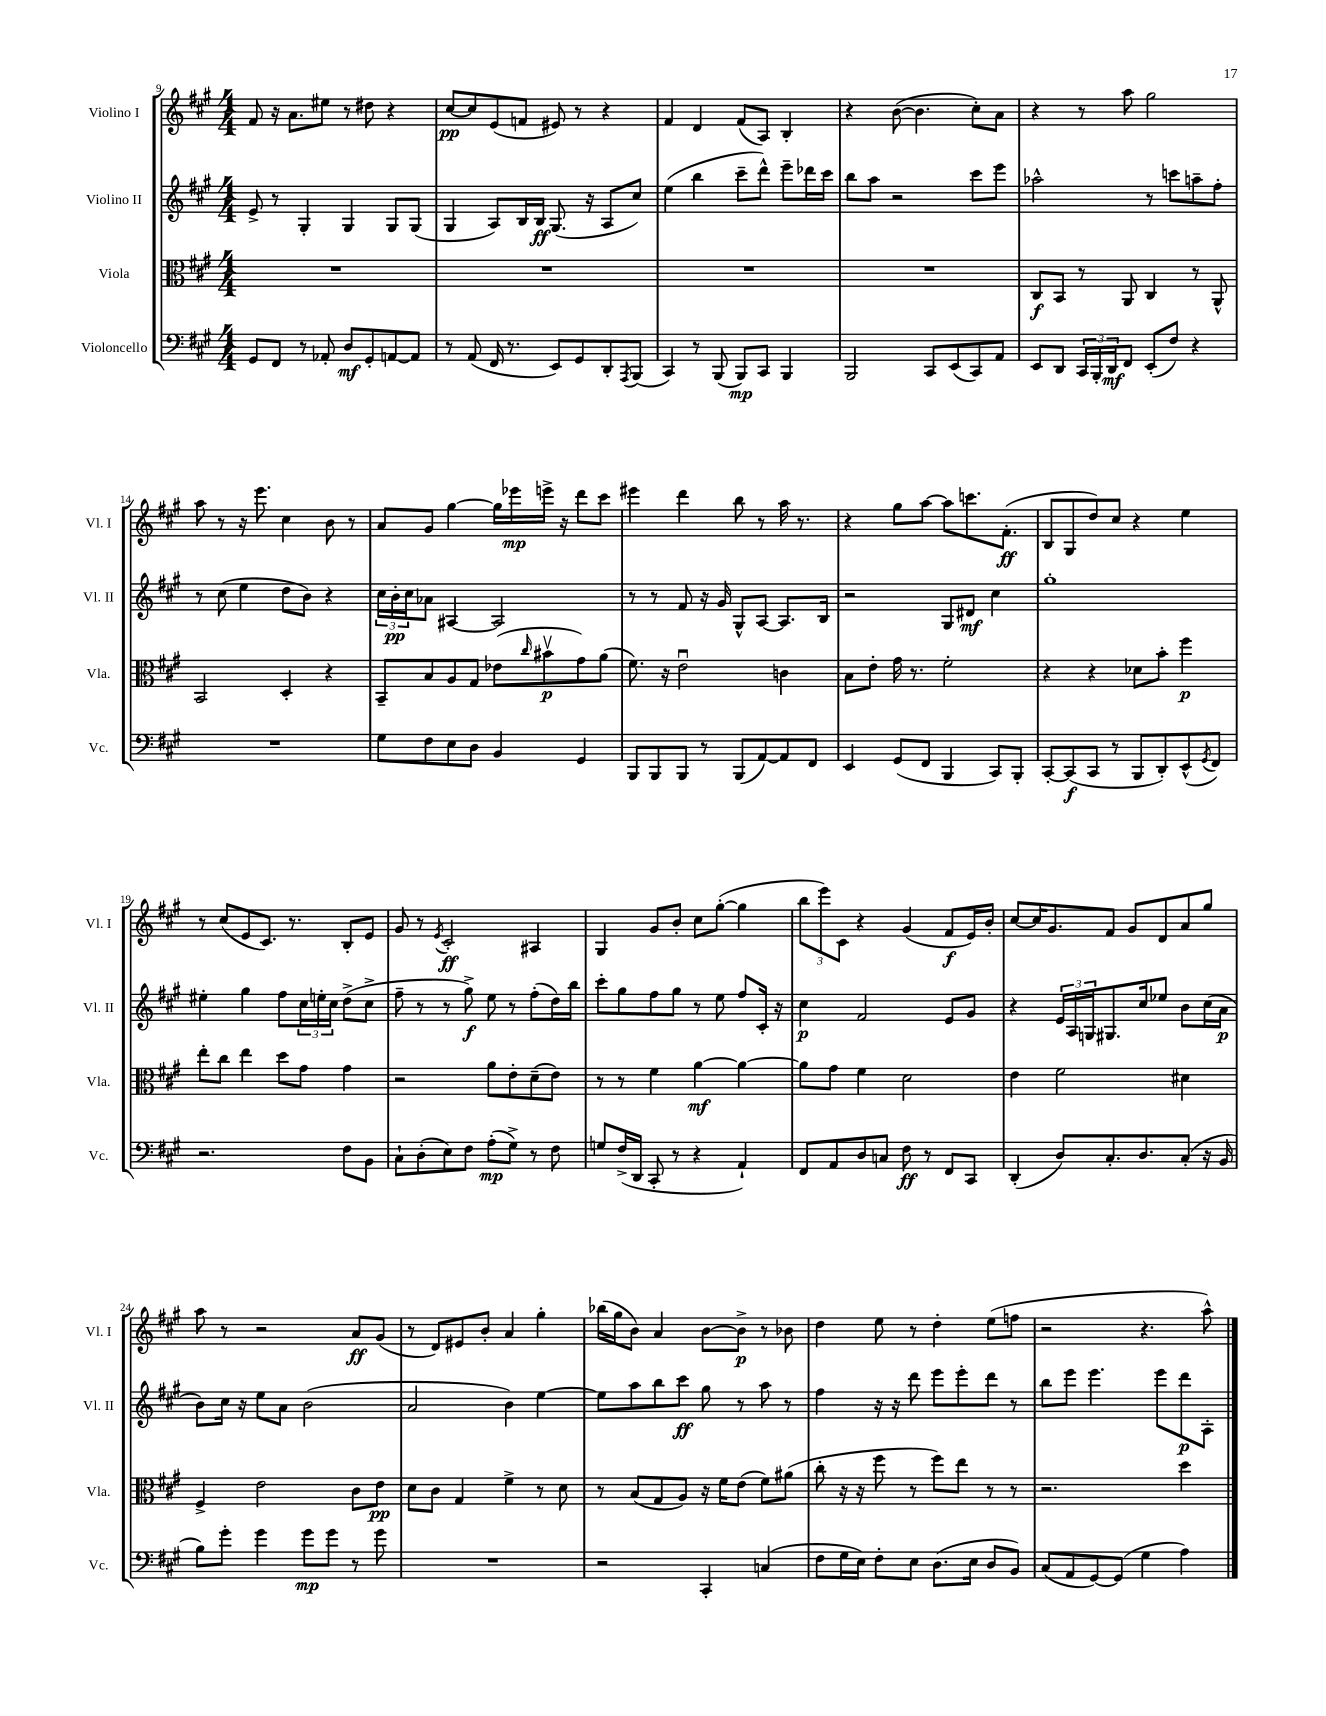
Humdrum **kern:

**kern	**dynam	**kern	**dynam	**kern	**dynam	**kern	**dynam
*part4	*part4	*part3	*part3	*part2	*part2	*part1	*part1
*staff4	*staff4	*staff3	*staff3	*staff2	*staff2	*staff1	*staff1
*I"Violoncello	*	*I"Viola	*	*I"Violino II	*	*I"Violino I	*
*I'Vc.	*	*I'Vla.	*	*I'Vl. II	*	*I'Vl. I	*
*clefF4	*	*clefC3	*	*clefG2	*	*clefG2	*
*k[f#c#g#]	*	*k[f#c#g#]	*	*k[f#c#g#]	*	*k[f#c#g#]	*
*M4/4	*	*M4/4	*	*M4/4	*	*M4/4	*
=9	=9	=9	=9	=9	=9	=9	=9
8GG#/L	.	1r	.	8e^/	.	8f#/	.
8FF#/J	.	.	.	8r	.	16r	.
.	.	.	.	.	.	8.a\L	.
8r	.	.	.	4G#'/	.	.	.
8AA-X'/	.	.	.	.	.	8ee#X\J	.
8D/L	mf	.	.	4G#/	.	8r	.
8GG#'/	.	.	.	.	.	8dd#X\	.
[8AAn/	.	.	.	8G#/L	.	4r	.
8AA/J]	.	.	.	(8G#/J	.	.	.
=10	=10	=10	=10	=10	=10	=10	=10
8r	.	1r	.	4G#/	.	[8cc#/L	pp
(8AA/	.	.	.	.	.	8cc#/]	.
16FF#/	.	.	.	8A/L)	.	(8e/	.
8.r	.	.	.	.	.	.	.
.	.	.	.	16B/L	.	8fn/J	.
.	.	.	.	16B/JJ	ff	.	.
8EE/L)	.	.	.	(8.G#/	.	8e#X/)	.
8GG#/	.	.	.	.	.	8r	.
.	.	.	.	16r	.	.	.
8DD'/	.	.	.	8A/L	.	4r	.
8qAAA/	.	.	.	.	.	.	.
(8BBB/J	.	.	.	8cc#/J)	.	.	.
=11	=11	=11	=11	=11	=11	=11	=11
4CC#/)	.	1r	.	(4ee\	.	4f#/	.
8r	.	.	.	4bb\	.	4d/	.
(8BBB/	.	.	.	.	.	.	.
8BBB/L)	mp	.	.	8ccc#~\L	.	(8f#/L	.
8CC#/J	.	.	.	8ddd^^\J)	.	8A/J)	.
4BBB/	.	.	.	8eee~\L	.	4B'/	.
.	.	.	.	16ddd-X\L	.	.	.
.	.	.	.	16ccc#\JJ	.	.	.
=12	=12	=12	=12	=12	=12	=12	=12
2BBB/	.	1r	.	8bb\L	.	4r	.
.	.	.	.	8aa\J	.	.	.
.	.	.	.	2r	.	([8b\	.
.	.	.	.	.	.	4.b\]	.
8CC#/L	.	.	.	.	.	.	.
(8EE/	.	.	.	.	.	.	.
8CC#/)	.	.	.	8ccc#\L	.	8cc#'\L)	.
8AA/J	.	.	.	8eee\J	.	8a\J	.
=13	=13	=13	=13	=13	=13	=13	=13
8EE/L	.	8C#/L	f	2aa-X^^\	.	4r	.
8DD/J	.	8BB/J	.	.	.	.	.
24CC#/LL	.	8r	.	.	.	8r	.
24BBB'/	.	.	.	.	.	.	.
24DD/J	mf	.	.	.	.	.	.
8FF#/J	.	8AA/	.	.	.	8aa\	.
(8EE'/L	.	4C#/	.	8r	.	2gg#\	.
8F#/J)	.	.	.	8cccn\L	.	.	.
4r	.	8r	.	8aan~\	.	.	.
.	.	8AA^^/	.	8ff#'\J	.	.	.
!!LO:LB:g=z
=14	=14	=14	=14	=14	=14	=14	=14
1r	.	2BB/	.	8r	.	8aa\	.
.	.	.	.	(8cc#\	.	8r	.
.	.	.	.	4ee\	.	16r	.
.	.	.	.	.	.	8.eee\	.
.	.	4D'/	.	8dd\L	.	4cc#\	.
.	.	.	.	8b\J)	.	.	.
.	.	4r	.	4r	.	8b\	.
.	.	.	.	.	.	8r	.
=15	=15	=15	=15	=15	=15	=15	=15
8G#\L	.	8BB~/L	.	24cc#\LL	.	8a/L	.
.	.	.	.	24b'\	pp	.	.
.	.	.	.	24cc#\J	.	.	.
8F#\	.	8B/	.	8a-X\J	.	8g#/J	.
8E\	.	8A/	.	[4A#X/	.	[4gg#\	.
8D\J	.	8G#/J	.	.	.	.	.
4BB/	.	(8e-X\L	.	2A#/]	.	16gg#\LL]	.
.	.	.	.	.	.	16eee-X\	mp
.	.	16qqcc#/	.	.	.	.	.
.	.	8b#Xv\	p	.	.	16eeen^\JJ	.
.	.	.	.	.	.	16r	.
4GG#/	.	8g#\)	.	.	.	8ddd\L	.
.	.	(8a\J	.	.	.	8ccc#\J	.
=16	=16	=16	=16	=16	=16	=16	=16
8BBB/L	.	8.f#\)	.	8r	.	4eee#X\	.
8BBB/	.	.	.	8r	.	.	.
.	.	16r	.	.	.	.	.
8BBB/J	.	2eu\	.	8f#/	.	4ddd\	.
8r	.	.	.	16r	.	.	.
.	.	.	.	16g#/	.	.	.
(8BBB/L	.	.	.	8G#^^/L	.	8bb\	.
[8AA/)	.	.	.	[8A/J	.	8r	.
8AA/]	.	4cn\	.	8.A/L]	.	16aa\	.
.	.	.	.	.	.	8.r	.
8FF#/J	.	.	.	.	.	.	.
.	.	.	.	16B/Jk	.	.	.
=17	=17	=17	=17	=17	=17	=17	=17
4EE/	.	8B\L	.	2r	.	4r	.
.	.	8e'\J	.	.	.	.	.
(8GG#/L	.	16g#\	.	.	.	8gg#\L	.
.	.	8.r	.	.	.	.	.
8FF#/J	.	.	.	.	.	[8aa\J	.
4BBB/	.	2f#'\	.	8G#/L	.	8aa\L]	.
.	.	.	.	8d#X/J	mf	8.cccn\	.
8CC#/L)	.	.	.	4cc#\	.	.	.
.	.	.	.	.	.	(8.f#'\J	ff
8BBB'/J	.	.	.	.	.	.	.
=18	=18	=18	=18	=18	=18	=18	=18
[8CC#'/L	.	4r	.	1gg#'	.	8B/L	.
(8CC#/]	f	.	.	.	.	8G#/	.
8CC#/J	.	4r	.	.	.	8dd/)	.
8r	.	.	.	.	.	8cc#/J	.
8BBB/L	.	8d-X\L	.	.	.	4r	.
8DD'/)	.	8b'\J	.	.	.	.	.
(8EE^^/	.	4ff#\	p	.	.	4ee\	.
8qGG#/	.	.	.	.	.	.	.
8FF#/J)	.	.	.	.	.	.	.
!!LO:LB:g=z
=19	=19	=19	=19	=19	=19	=19	=19
2.r	.	8ee'\L	.	4ee#X'\	.	8r	.
.	.	8cc#\J	.	.	.	(8cc#/L	.
.	.	4ee\	.	4gg#\	.	8e/	.
.	.	.	.	.	.	8.c#/J)	.
.	.	8dd\L	.	8ff#\L	.	.	.
.	.	.	.	.	.	8.r	.
.	.	8g#\J	.	24cc#\L	.	.	.
.	.	.	.	24een'\	.	.	.
.	.	.	.	24cc#\JJ	.	.	.
8F#\L	.	4g#\	.	(8dd^\L	.	8B'/L	.
8BB\J	.	.	.	8cc#^\J	.	8e/J	.
=20	=20	=20	=20	=20	=20	=20	=20
8C#`\L	.	2r	.	8ff#~\	.	8g#/	.
(8D'\	.	.	.	8r	.	8r	.
.	.	.	.	.	.	8qe/	.
8E\)	.	.	.	8r	.	2c#'/	ff
8F#\J	.	.	.	8gg#^\)	f	.	.
(8A'\L	mp	8a\L	.	8ee\	.	.	.
8G#^\J)	.	8e'\	.	8r	.	.	.
8r	.	(8d~\	.	(8ff#'\L	.	4A#X/	.
8F#\	.	8e\J)	.	16dd\L)	.	.	.
.	.	.	.	16bb\JJ	.	.	.
=21	=21	=21	=21	=21	=21	=21	=21
8Gn/L	.	8r	.	8ccc#'\L	.	4G#/	.
(16F#^/L	.	8r	.	8gg#\	.	.	.
16DD/JJ	.	.	.	.	.	.	.
8CC#'/	.	4f#\	.	8ff#\	.	8g#/L	.
8r	.	.	.	8gg#\J	.	8b'/J	.
4r	.	[4a\	mf	8r	.	8cc#\L	.
.	.	.	.	8ee\	.	([8gg#'\J	.
4AA`/)	.	4a\_	.	8ff#/L	.	4gg#\]	.
.	.	.	.	16c#'/Jk	.	.	.
.	.	.	.	16r	.	.	.
=22	=22	=22	=22	=22	=22	=22	=22
8FF#/L	.	8a\L]	.	4cc#\	p	12bb\L	.
.	.	.	.	.	.	12eee\)	.
8AA/	.	8g#\J	.	.	.	.	.
.	.	.	.	.	.	12c#\J	.
8D/	.	4f#\	.	2f#/	.	4r	.
8Cn/J	.	.	.	.	.	.	.
8F#\	ff	2d\	.	.	.	(4g#/	.
8r	.	.	.	.	.	.	.
8FF#/L	.	.	.	8e/L	.	8f#/L	f
8CC#/J	.	.	.	8g#/J	.	16e/L)	.
.	.	.	.	.	.	16b'/JJ	.
=23	=23	=23	=23	=23	=23	=23	=23
(4DD'/	.	4e\	.	4r	.	[8cc#/L	.
.	.	.	.	.	.	16cc#/K]	.
.	.	.	.	.	.	8.g#/	.
8D/L)	.	2f#\	.	24e/LL	.	.	.
.	.	.	.	24A/	.	.	.
.	.	.	.	24Gn/J	.	.	.
8.C#'/	.	.	.	8.G#X/	.	8f#/J	.
.	.	.	.	.	.	8g#/L	.
8.D/	.	.	.	16cc#/k	.	.	.
.	.	.	.	8ee-X/J	.	8d/	.
(8C#'/J	.	4d#X\	.	8b\L	.	8a/	.
16r	.	.	.	(16cc#\L	.	8gg#/J	.
16BB/	.	.	.	16a\JJ	p	.	.
!!LO:LB:g=z
=24	=24	=24	=24	=24	=24	=24	=24
8B\L)	.	4F#^/	.	8b\L)	.	8aa\	.
8g#'\J	.	.	.	16cc#\Jk	.	8r	.
.	.	.	.	16r	.	.	.
4g#\	.	2e\	.	8ee\L	.	2r	.
.	.	.	.	8a\J	.	.	.
8g#\L	mp	.	.	(2b\	.	.	.
8g#\J	.	.	.	.	.	.	.
8r	.	8c#\L	.	.	.	8a/L	ff
8g#\	.	8e\J	pp	.	.	(8g#/J	.
=25	=25	=25	=25	=25	=25	=25	=25
1r	.	8d\L	.	2a/	.	8r	.
.	.	8c#\J	.	.	.	8d/L)	.
.	.	4G#/	.	.	.	8e#X/	.
.	.	.	.	.	.	8b'/J	.
.	.	4f#^\	.	4b\)	.	4a/	.
.	.	8r	.	[4ee\	.	4gg#'\	.
.	.	8d\	.	.	.	.	.
=26	=26	=26	=26	=26	=26	=26	=26
2r	.	8r	.	8ee\L]	.	(16bb-X\LL	.
.	.	.	.	.	.	16gg#\J	.
.	.	(8B/L	.	8aa\	.	8b\J)	.
.	.	8G#/	.	8bb\	.	4a/	.
.	.	8A/J)	.	8ccc#\J	ff	.	.
4CC#'/	.	16r	.	8gg#\	.	[8b\L	.
.	.	16f#\KL	.	.	.	.	.
.	.	(8e\J	.	8r	.	8b^\J]	p
(4Cn/	.	8f#\L)	.	8aa\	.	8r	.
.	.	(8a#X\J	.	8r	.	8b-X\	.
=27	=27	=27	=27	=27	=27	=27	=27
8F#\L	.	8cc#'\	.	4ff#\	.	4dd\	.
16G#\L	.	16r	.	.	.	.	.
16E\JJ)	.	16r	.	.	.	.	.
8F#'\L	.	8ff#\	.	16r	.	8ee\	.
.	.	.	.	16r	.	.	.
8E\J	.	8r	.	8ddd\	.	8r	.
(8.D\L	.	8ff#\L)	.	8eee\L	.	4dd'\	.
.	.	8ee\J	.	8eee'\	.	.	.
16E\Jk	.	.	.	.	.	.	.
8D/L	.	8r	.	8ddd\J	.	(8ee\L	.
8BB/J)	.	8r	.	8r	.	8ffn\J	.
=28	=28	=28	=28	=28	=28	=28	=28
(8C#/L	.	2.r	.	8bb\L	.	2r	.
8AA/	.	.	.	8eee\J	.	.	.
[8GG#/)	.	.	.	4.eee\	.	.	.
(8GG#/J]	.	.	.	.	.	.	.
4G#\	.	.	.	.	.	4.r	.
.	.	.	.	8eee\L	.	.	.
4A\)	.	4dd\	.	8ddd\	p	.	.
.	.	.	.	8A'\J	.	8aa^^\)	.
==	==	==	==	==	==	==	==
*-	*-	*-	*-	*-	*-	*-	*-
